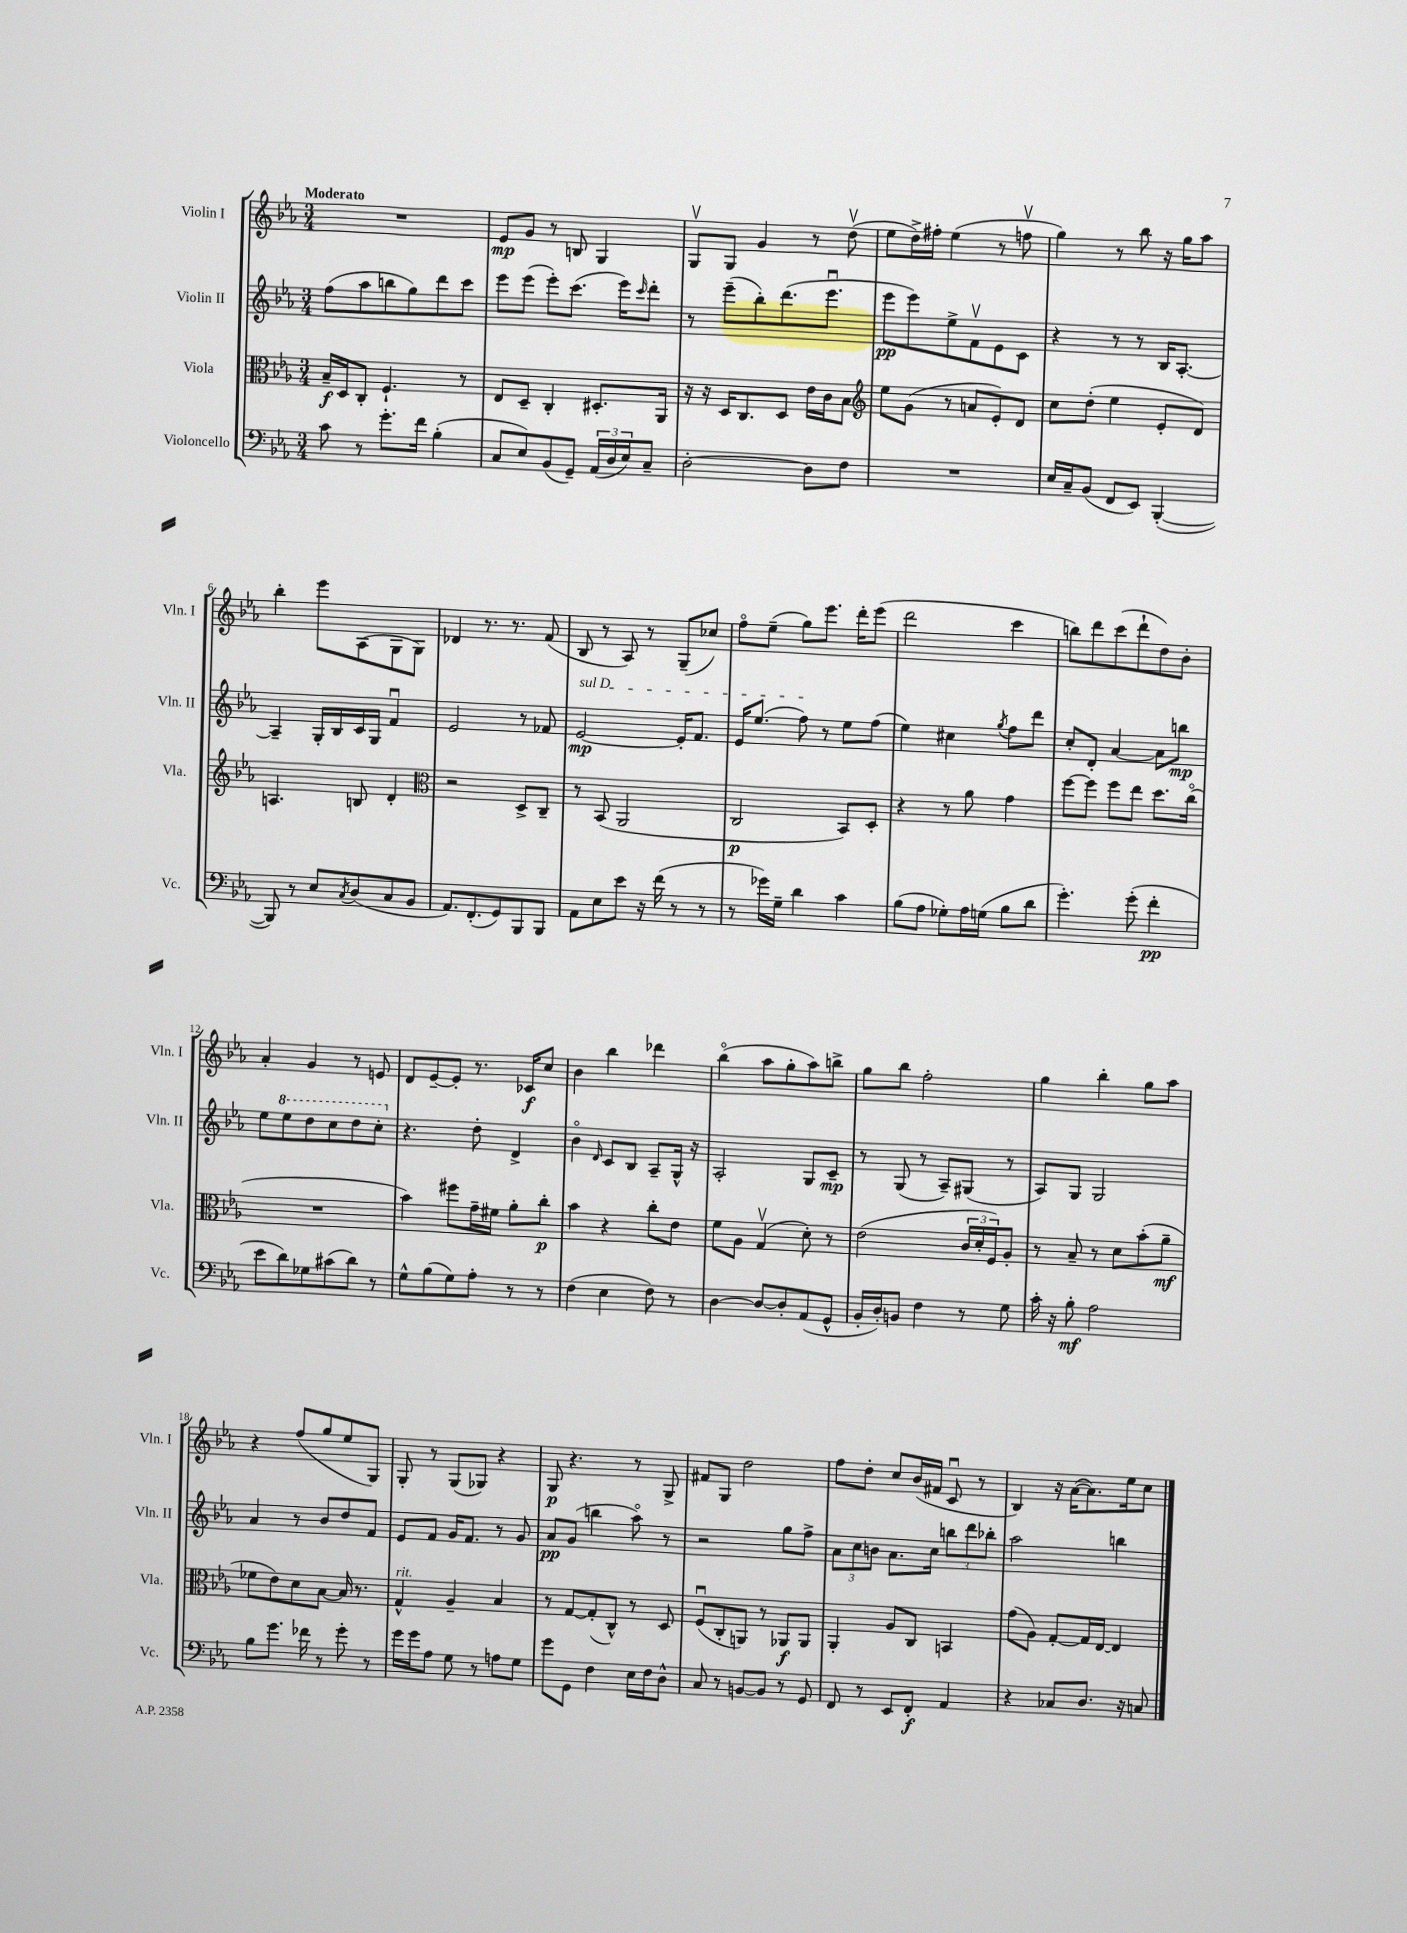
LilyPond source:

<<
\new StaffGroup <<
\new Staff = "s0" \with { instrumentName = "Violin I" shortInstrumentName = "Vln. I" } {
    \clef treble \key ees \major \numericTimeSignature \time 3/4 \tempo "Moderato"
    R2. |
    ees'8\mp g'8 r8 b8 g4 |
    g8\upbow g8 g'4 r8 d''8\upbow( |
    ees''8 d''16->) fis''16-. ees''4( r8 f''8\upbow |
    g''4) r8 bes''8 r16 g''16 aes''8 |
    bes''4-. ees'''8 aes8( g8 g8) |
    des'4 r8. r8. f'8( |
    bes8 r8 aes8) r8 g8--( ces''8) |
    f''8\flageolet ees''8--( g''8) ees'''8. d'''16-. ees'''8( |
    d'''2 c'''4 |
    b''8) d'''8 c'''8( d'''8-! d''8) bes'8-. |
    aes'4-. g'4 r8 e'8 |
    d'8 ees'8~-- ees'8-. r8. ces'16\f c''8 |
    bes'4 bes''4 des'''4 |
    bes''4\flageolet( aes''8 g''8-. aes''8) b''8-> |
    g''8 bes''8 f''2-. |
    g''4 bes''4-. g''8 aes''8 |
    r4 f''8( g''8 ees''8 g8) |
    g8-. r8 g8( ges8) r4 |
    g8\p r4. r8 g8-> |
    fis'8 g8 d''2 |
    f''8 d''8-. c''8 bes'16( fis'16 c'8\downbow r8 |
    bes4) r16 aes'16~( aes'8.) ees''16 c''8 \bar "|." |
}
\new Staff = "s1" \with { instrumentName = "Violin II" shortInstrumentName = "Vln. II" } {
    \clef treble \key ees \major \numericTimeSignature \time 3/4
    f''8( aes''8 b''8 g''8) d'''8 c'''8 |
    ees'''8 ees'''8( ees'''8-.) c'''8.( ees'''16) \grace { c'''16 } d'''8-. |
    r8 ees'''8--( bes''8-.) d'''8.( ees'''8.\downbow |
    ees'''8\pp ees'''8) ees''8-> f'8\upbow ees'8 c'8 |
    r4 r8 r8 bes16 aes8.~-. |
    aes4-- g16-. bes16 c'16 g16 f'4\downbow |
    ees'2 r8 fes'8 |
    \once \override TextSpanner.bound-details.left.text = \markup { \italic "sul D" } ees'2~\mp\startTextSpan ees'16-. f'8. |
    ees'16 ees''8.( f''8\stopTextSpan) r8 ees''8 f''8( |
    ees''4) cis''4 \acciaccatura { g''8 } f''8 d'''8 |
    c''8-. d'8-. aes'4~ aes'8 b''8\mp |
    ees''8 \ottava #1 ees'''8 d'''8 c'''8 d'''8 c'''8-. \ottava #0 |
    r4. d''8-. d'4-> |
    bes'4\flageolet \grace { d'16 } c'8 bes8 aes8-- g16-^ r16 |
    aes2-. g8 c'8--\mp |
    r8 g8( r8 aes8--) gis8( r8 |
    aes8) g8 g2 |
    aes'4 r8 bes'8 d''8 f'8 |
    ees'8 f'8 g'16 f'8. r8 g'8 |
    aes'8\pp g'8( b''4 aes''8\flageolet) r8 |
    r2 g''8 f''8-> |
    \tuplet 3/2 { aes'8 c''8 b'8 } aes'8. c''16 \tuplet 3/2 { b''8 d'''8 bes''8-. } |
    aes''2 b''4 \bar "|." |
}
\new Staff = "s2" \with { instrumentName = "Viola" shortInstrumentName = "Vla." } {
    \clef alto \key ees \major \numericTimeSignature \time 3/4
    bes16--\f d16 c8-. f4.-! r8 |
    ees8 d8-- c4-. dis8.-. aes,16 |
    r16 r16 d16 c8. d8 ees'16 c'16 bes8 |
    \clef treble ees''8 g'8( r8 a'8 ees'8-.) d'8 |
    c''8 d''8-.( ees''4 ees'8-. d'8) |
    a4. b8 d'4-. |
    \clef alto r2 d8-> c8-- |
    r8 bes,8( aes,2 |
    c2\p bes,8) d8-. |
    r4 r8 aes'8 g'4 |
    f''8~ f''8 f''8 ees''8 d''8. c''16\flageolet( |
    R2. |
    bes'4) fis''8 g'16-- fis'16 aes'8-. c''8-.\p |
    bes'4 r4 c''8-. ees'8 |
    f'8 aes8 g4\upbow( d'8-.) r8 |
    ees'2( \tuplet 3/2 { c'16 d'16-. f16) } aes8-. |
    r8 bes8-- r8 d'8 bes'8-.( aes'8--\mf |
    fes'8 ees'8) d'8 bes8~ bes16 r8. |
    g4-^^\markup { \italic "rit." } aes4-- bes4 |
    r8 g8~ g8-.( c8-^) r8 d8 |
    f8\downbow( c8-. a,8) r8 aes,8\f aes,8 |
    aes,4-. aes8 c8 b,4 |
    g'8( aes8) g8~-. g16 ees16~ ees4 \bar "|." |
}
\new Staff = "s3" \with { instrumentName = "Violoncello" shortInstrumentName = "Vc." } {
    \clef bass \key ees \major \numericTimeSignature \time 3/4
    c'8 r8 g'8.-. f'16 bes4-.( |
    c8 ees8) bes,8( g,8--) \tuplet 3/2 { aes,16( d16 ees16) } c8-- |
    d2~-. d8 f8 |
    R2. |
    ees16 c16-- bes,8( f,8 ees,8) bes,,4~-.( |
    bes,,8) r8 ees8 \acciaccatura { c8 } d8( c8 bes,8 |
    aes,8.) f,8.-.( g,8) bes,,8 bes,,8 |
    aes,8 ees8 ees'8 r16 f'16( r8 r8 |
    r8 ges'16) g16-- d'4 c'4 |
    bes8( aes8 ges8-.) aes16 g16( bes8 d'8 |
    g'4.-.) g'8-.( f'4-.\pp |
    ees'8 d'8) ges8 cis'8( d'8) r8 |
    g8-^ bes8( g8) aes8-. r8 r8 |
    f4( ees4 f8) r8 |
    d4~ d8~ d8-. aes,8( g,8-^ |
    bes,16-. d16-.) b,8 f4 r8 g8 |
    c'16-. r16 bes8-.\mf aes2 |
    bes8 g'8. fes'16 r8 g'8-. r8 |
    g'16 g'16 aes8 g8 r8 a8 g8 |
    g'8 g,8 f4 ees16 f16 d8-^ |
    c8 r8 b,8~ b,8 r8 g,8 |
    f,8 r8 ees,8 f,8-.\f aes,4 |
    r4 ces8 d8. r16 c8 \bar "|." |
}
>>
>>
